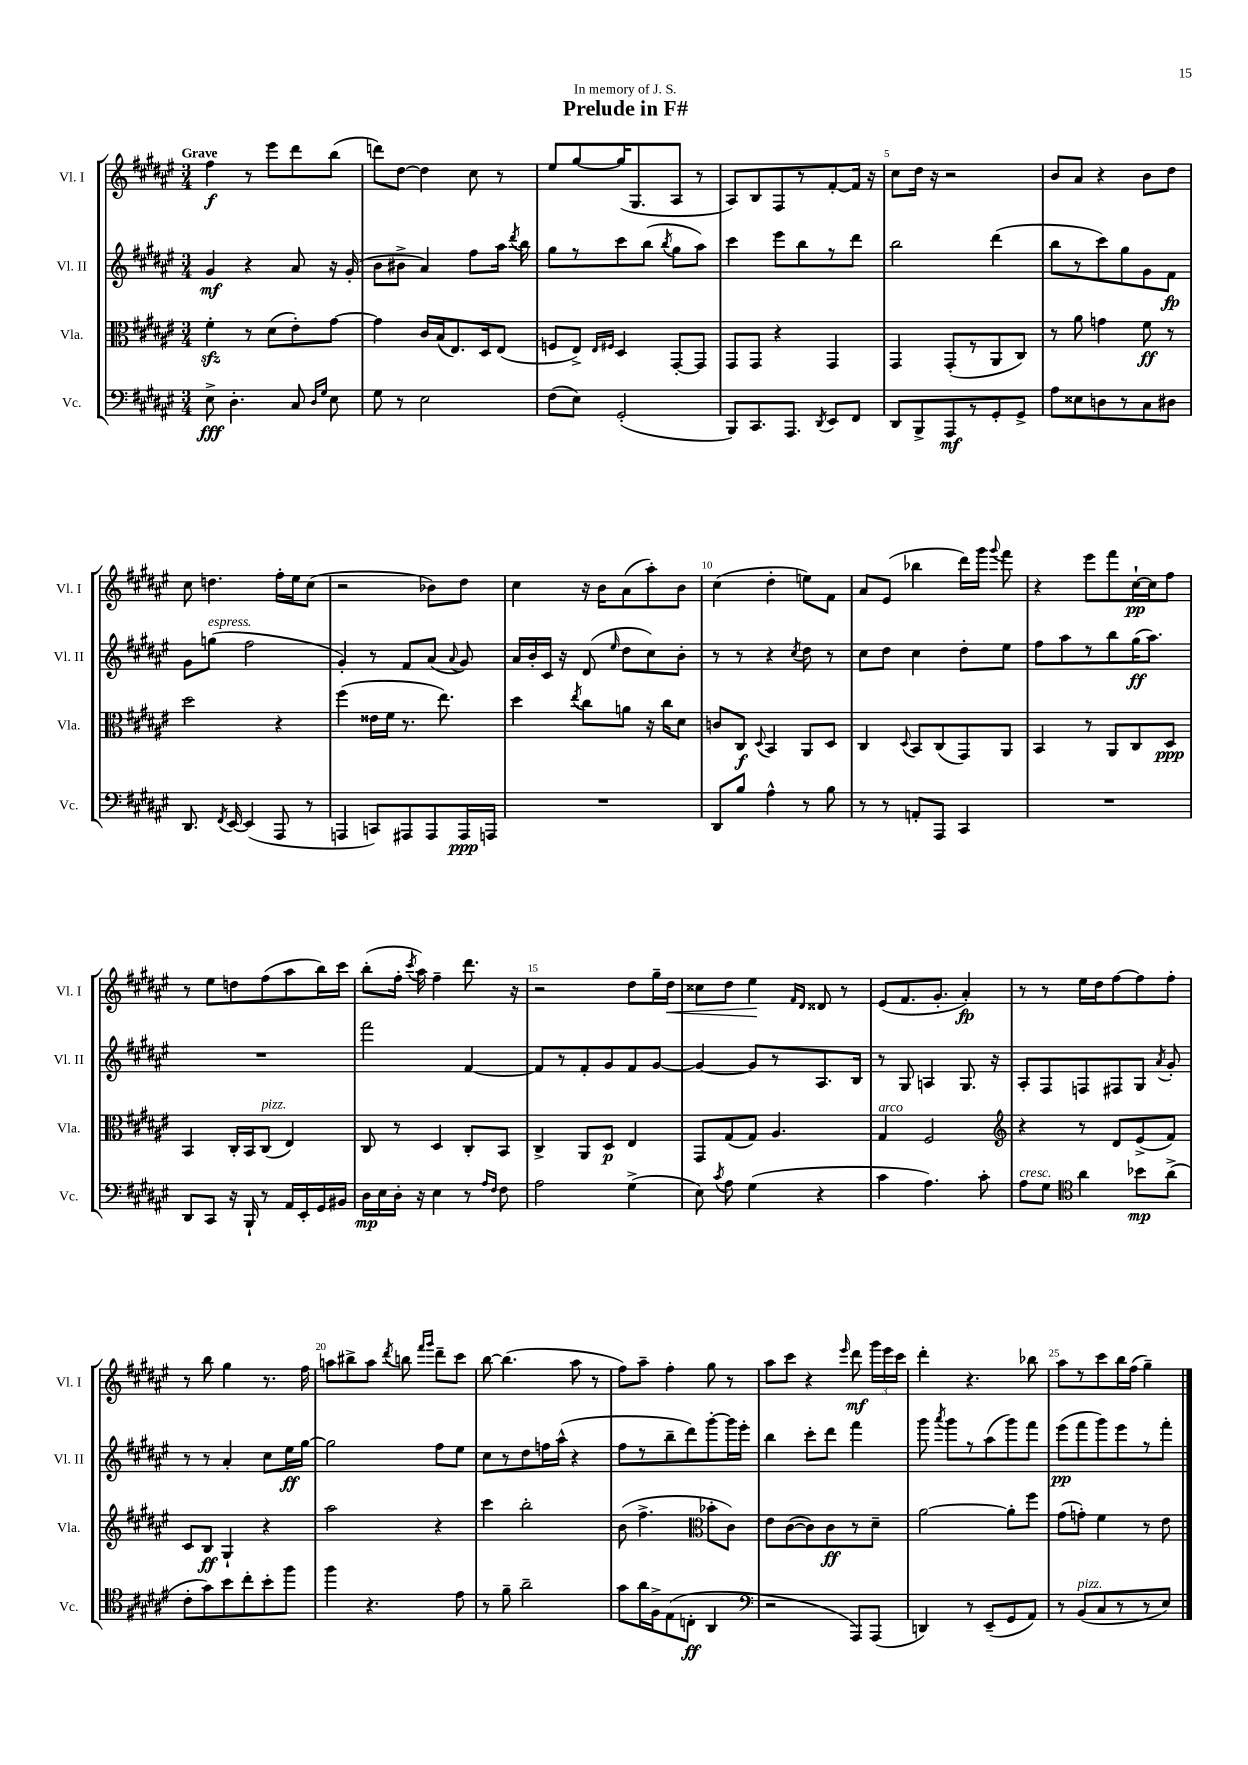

**kern	**kern	**kern	**kern
*staff4	*staff3	*staff2	*staff1
*clefF4	*clefC3	*clefG2	*clefG2
*k[f#c#g#d#a#e#]	*k[f#c#g#d#a#e#]	*k[f#c#g#d#a#e#]	*k[f#c#g#d#a#e#]
*M3/4	*M3/4	*M3/4	*M3/4
8E#^	4f#'	4g#	4ff#
4.D#'	.	.	.
.	8r	4r	8r
.	(8d#	.	8eee#
8C#	8e#')	8a#	8ddd#
16qqD#	.	.	.
16qqG#	.	.	.
8E#	[8g#	16r	(8bb
.	.	(16g#'	.
=	=	=	=
8G#	4g#]	8b	8ddd)
8r	.	8b#^	[8dd#
2E#	16c#	4a#)	4dd#]
.	(16B	.	.
.	8.E#)	.	.
.	.	8ff#	8cc#
.	16D#	.	.
.	(8E#	16aa#	8r
.	.	8qddd#	.
.	.	16bb	.
=	=	=	=
(8F#	8F	8gg#	8ee#
8E#)	8E#^)	8r	[8gg#
.	16qqE#	.	.
.	16qqF#	.	.
(2GG#'	4D#	8ccc#	(16gg#]
.	.	.	8.G#
.	.	(8bb	.
.	.	8qbb	.
.	[8GG#'	8gg#	8A#
.	8GG#]	8aa#)	8r
=	=	=	=
8BBB)	8GG#	4ccc#	8A#)
8.CC#	8GG#	.	8B
.	4r	8eee#	8F#
8.AAA#	.	.	.
.	.	8bb	8r
8qDD#	.	.	.
8EE#	4GG#	8r	[8f#'
8FF#	.	8ddd#	16f#]
.	.	.	16r
=	=	=	=
8DD#	4GG#	2bb	8cc#
8BBB^	.	.	16dd#
.	.	.	16r
8AAA#	(8GG#'	.	2r
8r	8r	.	.
8GG#'	8AA#	(4ddd#	.
8GG#^	8C#)	.	.
=	=	=	=
8A#	8r	8bb	8b
8E##	8a#	8r	8a#
8D	4g	8ccc#)	4r
8r	.	8gg#	.
8C#	8f#	8g#	8b
8D#	8r	8f#	8dd#
=	=	=	=
8.DD#	2dd#	8g#	8cc#
.	.	(8gg	4.dd
8qFF#	.	.	.
[16EE#	.	.	.
(4EE#]	.	2ff#	.
8AAA#	4r	.	16ff#'
.	.	.	16ee#
8r	.	.	(8cc#
=	=	=	=
4AAA	(4ff#	4g#')	2r
8CC)	16e##	8r	.
.	16f#	.	.
8AAA#	8.r	8f#	.
8AAA#	.	(8a#	8b-)
.	8.ee#)	.	.
.	.	8qqa#	.
16AAA#	.	8g#)	8dd#
16AAA	.	.	.
=	=	=	=
2.r	4dd#	16a#	4cc#
.	.	16b'	.
.	.	16c#	.
.	.	16r	.
.	8qee#	.	.
.	8cc#	(8d#	16r
.	.	.	16b
.	.	16qqee#	.
.	8a	8dd#	(8a#
.	16r	8cc#)	8aa#')
.	16cc#	.	.
.	8d#	8b'	8b
=	=	=	=
8DD#	8c	8r	(4cc#
8B	8C#	8r	.
.	8qqD#	.	.
4A#^^	4BB	4r	4dd#'
.	.	8qcc#	.
8r	8AA#	8dd#	8ee)
8B	8D#	8r	8f#
=	=	=	=
8r	4C#	8cc#	8a#
8r	.	8dd#	(8e#
.	8qqD#	.	.
8AA'	8BB	4cc#	4bb-
8AAA#	(8C#	.	.
4CC#	8GG#)	8dd#'	16ddd#)
.	.	.	16ggg#
.	.	.	8qqggg#
.	8AA#	8ee#	8fff#
=	=	=	=
2.r	4BB	8ff#	4r
.	.	8aa#	.
.	8r	8r	8eee#
.	8AA#	8bb	8fff#
.	8C#	(16gg#	[16cc#`
.	.	8.aa#)	16cc#]
.	8D#	.	8ff#
=	=	=	=
8DD#	4BB	2.r	8r
8CC#	.	.	8ee#
16r	16C#'	.	8dd
16BBB`	16BB	.	.
8r	(8C#	.	(8ff#
16AA#	4E#)	.	8aa#
16EE#'	.	.	.
16GG#	.	.	16bb)
16BB#	.	.	16ccc#
=	=	=	=
16D#	8C#	2fff#	(8bb'
16E#	.	.	.
16D#'	8r	.	16ff#'
.	.	.	8qccc#
16r	.	.	16aa#)
4E#	4D#	.	4ff#~
8r	8C#'	[4f#	8.ddd#
16qqA#	.	.	.
16qqF#	.	.	.
8F#	8BB	.	.
.	.	.	16r
=	=	=	=
2A#	4C#^	8f#]	2r
.	.	8r	.
.	8AA#	8f#'	.
.	8D#	8g#	.
(4G#^	4E#	8f#	8dd#
.	.	[8g#	16gg#~
.	.	.	16dd#
=	=	=	=
8E#)	8GG#	4g#_	8cc##
8qc#	.	.	.
8A#	(8G#	.	8dd#
(4G#	8G#)	8g#]	4ee#
.	4.A#	8r	.
.	.	.	16qqf#
.	.	.	16qqd#
4r	.	8.A#	8d##
.	.	.	8r
.	.	16B	.
=	=	=	=
4c#	4G#	8r	(8e#
.	.	8G#	8.f#
4.A#)	2F#	4A	.
.	.	.	8.g#'
.	.	8.G#	4a#')
8c#'	.	.	.
.	.	16r	.
=	=	=	=
*	*clefG2	*	*
8A#	4r	8A#'	8r
8G#	.	8F#	8r
*clefC4	*	*	*
4a#	8r	8F	16ee#
.	.	.	16dd#
.	8d#	8F#	[8ff#
8b-	(8e#^	8G#	8ff#]
.	.	8qa#	.
(8a#^	8f#)	8g#'	8ff#'
=	=	=	=
8c#'	8c#	8r	8r
8g#)	8B	8r	8bb
8b	4G#`	4a#'	4gg#
8cc#'	.	.	.
8b'	4r	8cc#	8.r
8ff#	.	16ee#	.
.	.	[16gg#	16ff#
=	=	=	=
4ff#	2aa#	2gg#]	8aa
.	.	.	8bb#^
4.r	.	.	8aa
.	.	.	8qddd#
.	.	.	8bb
.	.	.	16qqfff#
.	.	.	16qqggg#
.	4r	8ff#	8ddd#~
8e#	.	8ee#	8ccc#
=	=	=	=
8r	4ccc#	8cc#	[8bb
8f#~	.	8r	(4.bb]
2a#~	2bb'	8dd#	.
.	.	16ff	.
.	.	(16aa#^^	.
.	.	4r	8aa#
.	.	.	8r
=	=	=	=
8g#	(8b	8ff#	8ff#)
16a#	4.ff#^	8r	8aa#~
16F#^	.	.	.
(8E#	.	8bb~	4ff#'
8C'	.	8ddd#)	.
*	*clefC3	*	*
4AA#	8b-'	[8ggg#'	8gg#
.	8c#)	16ggg#]	8r
.	.	16eee#'	.
=	=	=	=
*clefF4	*	*	*
2r	8e#	4bb	8aa#
.	([8c#	.	8ccc#
.	8c#])	8ccc#'	4r
.	8c#	8ddd#	.
.	.	.	16qqeee#
8AAA#)	8r	4fff#	8ddd#
(8AAA#	8d#~	.	24ggg#
.	.	.	24eee#
.	.	.	24ccc#
=	=	=	=
4DD)	[2a#	8ggg#	4ddd#'
.	.	8qaaa#	.
.	.	8ggg#	.
8r	.	8r	4.r
(8EE#~	.	(8aa#	.
8GG#	8a#']	8ggg#)	.
8AA#)	8ff#	8fff#	8bb-
=	=	=	=
8r	(8g#	(8eee#	8aa#
(8BB	8g')	8fff#	8r
8C#	4f#	8ggg#)	8ccc#
8r	.	8eee#	16bb
.	.	.	(16ff#
8r	8r	8r	4gg#~)
8E#)	8e#	8fff#'	.
==	==	==	==
*-	*-	*-	*-
